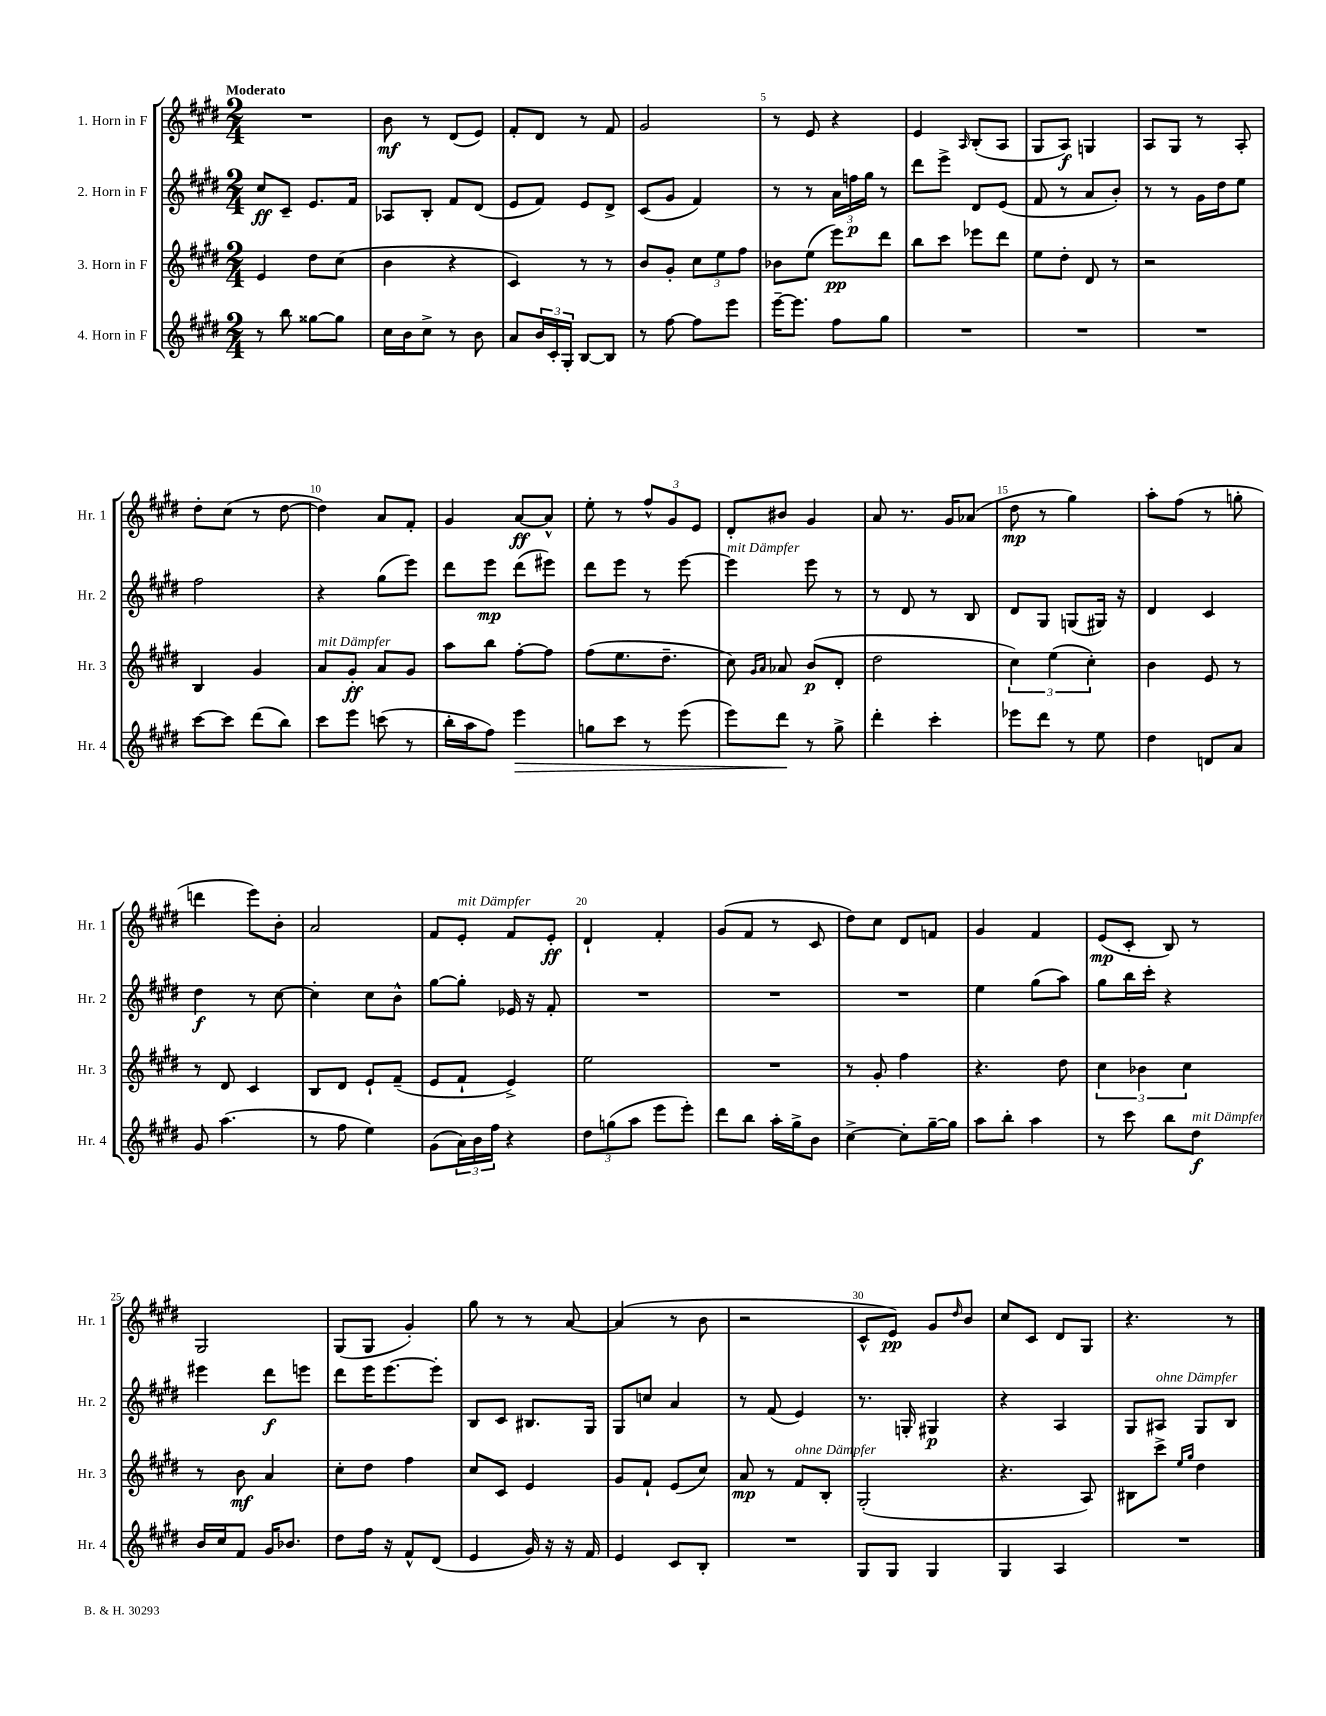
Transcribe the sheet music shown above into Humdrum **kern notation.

**kern	**kern	**kern	**kern
*staff4	*staff3	*staff2	*staff1
*clefG2	*clefG2	*clefG2	*clefG2
*k[f#c#g#d#]	*k[f#c#g#d#]	*k[f#c#g#d#]	*k[f#c#g#d#]
*M2/4	*M2/4	*M2/4	*M2/4
8r	4e/	8cc#/L	2r
8bb\	.	8c#~/J	.
[8gg##\L	8dd#\L	8.e/L	.
8gg##\]J	(8cc#\J	.	.
.	.	16f#/Jk	.
=	=	=	=
16cc#\LL	4b\	8A-/L	8b\
16b\J	.	.	.
8cc#^\J	.	8B'/J	8r
8r	4r	8f#/L	(8d#/L
8b\	.	(8d#/J	8e/J)
=	=	=	=
8a/L	4c#/)	8e/L	8f#'/L
24b/L	.	8f#/J)	8d#/J
24c#'/	.	.	.
24G#'/JJ	.	.	.
[8B/L	8r	8e/L	8r
8B/]J	8r	8d#^/J	8f#/
=	=	=	=
8r	8b/L	(8c#/L	2g#/
[8ff#\	8g#'/J	8g#/J	.
8ff#\]L	12cc#\L	4f#/)	.
.	12ee\	.	.
8eee\J	.	.	.
.	12ff#\J	.	.
=	=	=	=
[16eee~\LK	8b-\L	8r	8r
8.eee\]J	.	.	.
.	(8ee\J	8r	8e/
8ff#\L	8eee\L)	24a\LL	4r
.	.	24ff\	.
.	.	24gg#\JJ	.
8gg#\J	8ddd#\J	8r	.
=	=	=	=
2r	8bb\L	8ddd#\L	4e/
.	8ccc#\J	8eee^\J	.
.	.	.	16qqA/
.	8eee-\L	8d#/L	(8B'/L
.	8ddd#\J	(8e/J	8A/J
=	=	=	=
2r	8ee\L	8f#/	8G#/L
.	8dd#'\J	8r	8A/J)
.	8d#/	8a/L	4G/
.	8r	8b'/J)	.
=	=	=	=
2r	2r	8r	8A/L
.	.	8r	8G#/J
.	.	16g#\LL	8r
.	.	16dd#\J	.
.	.	8ee\J	8A'/
=	=	=	=
[8ccc#\L	4B/	2ff#\	8dd#'\L
8ccc#\]J	.	.	(8cc#\J
(8ddd#\L	4g#/	.	8r
8bb\J)	.	.	[8dd#\
=	=	=	=
8ccc#\L	8a/L	4r	4dd#\])
8eee\J	8g#'/J	.	.
(8ccc\	8a/L	(8gg#\L	8a/L
8r	8g#/J	8eee\J)	8f#'/J
=	=	=	=
16bb'\LL	8aa\L	8ddd#\L	4g#/
16aa\J	.	.	.
8ff#\J)	8bb\J	8eee\J	.
4eee\	[8ff#'\L	(8ddd#\L	[8a/L
.	8ff#\]J	8eee#\J)	8a^^/]J
=	=	=	=
8gg\L	(8ff#\L	8ddd#\L	8ee'\
8ccc#\J	8.ee\	8eee\J	8r
8r	.	8r	12ff#^^/L
.	8.dd#~\J	.	.
.	.	.	12g#/
(8eee\	.	[8eee\	.
.	.	.	12e/J
=	=	=	=
8eee\L)	8cc#\)	4eee\]	8d#'/L
.	16qqg#/LL	.	.
.	16qqa/JJ	.	.
8ddd#\J	8a-/	.	8b#/J
8r	(8b/L	8eee\	4g#/
8gg#^\	8d#'/J	8r	.
=	=	=	=
4ddd#'\	2dd#\	8r	8a/
.	.	8d#/	8.r
4ccc#'\	.	8r	.
.	.	.	16g#/LK
.	.	8B/	(8a-/J
=	=	=	=
8eee-\L	6cc#\)	8d#/L	8dd#\
8ddd#\J	.	8G#/J	8r
.	(6ee\	.	.
8r	.	(8G/L	4gg#\)
.	6cc#'\)	.	.
8ee\	.	16G#/Jk)	.
.	.	16r	.
=	=	=	=
4dd#\	4b\	4d#/	8aa'\L
.	.	.	(8ff#\J
8d/L	8e/	4c#/	8r
8a/J	8r	.	8gg'\
=	=	=	=
8g#/	8r	4dd#\	4ddd\
(4.aa\	8d#/	.	.
.	4c#/	8r	8eee\L)
.	.	[8cc#\	8b'\J
=	=	=	=
8r	8B/L	4cc#'\]	2a/
8ff#\	8d#/J	.	.
4ee\)	8e`/L	8cc#\L	.
.	(8f#~/J	8b^^\J	.
=	=	=	=
(8g#\L	8e/L	[8gg#\L	8f#/L
24a\L)	8f#`/J	8gg#'\]J	8e'/J
24b\	.	.	.
24ff#\JJ	.	.	.
4r	4e^/)	16e-/	8f#/L
.	.	16r	.
.	.	8f#'/	8e'/J
=	=	=	=
12dd#\L	2ee\	2r	4d#`/
(12gg\	.	.	.
12aa\J	.	.	.
8eee\L	.	.	4f#'/
8eee'\J)	.	.	.
=	=	=	=
8ddd#\L	2r	2r	(8g#/L
8bb\J	.	.	8f#/J
16aa'\LL	.	.	8r
16gg#^\J	.	.	.
8b\J	.	.	8c#/
=	=	=	=
[4cc#^\	8r	2r	8dd#\L)
.	8g#'/	.	8cc#\J
8cc#'\]L	4ff#\	.	8d#/L
[16gg#~\L	.	.	8f/J
16gg#\]JJ	.	.	.
=	=	=	=
8aa\L	4.r	4ee\	4g#/
8bb'\J	.	.	.
4aa\	.	(8gg#\L	4f#/
.	8dd#\	8aa\J)	.
=	=	=	=
8r	6cc#\	8gg#\L	(8e/L
8ccc#\	.	16bb\L	8c#'/J
.	6b-\	.	.
.	.	16ccc#'\JJ	.
8bb\L	.	4r	8B/)
.	6cc#\	.	.
8dd#\J	.	.	8r
=	=	=	=
16b/LL	8r	4eee#\	2G#/
16cc#/J	.	.	.
8f#/J	8b\	.	.
16g#/LK	4a/	8ddd#\L	.
8.b-/J	.	.	.
.	.	8eee\J	.
=	=	=	=
8dd#\L	8cc#'\L	8ddd#\L	(8G#/L
16ff#\Jk	8dd#\J	16eee\K	8G#/J
16r	.	[8.eee\	.
8f#^^/L	4ff#\	.	4g#'/)
(8d#/J	.	8eee'\]J	.
=	=	=	=
4e/	8cc#/L	8B/L	8gg#\
.	8c#/J	8c#/J	8r
16g#/)	4e/	8.B#/L	8r
16r	.	.	.
16r	.	.	[8a/
16f#/	.	16G#/Jk	.
=	=	=	=
4e/	8g#/L	8G#/L	(4a/]
.	8f#`/J	8cc/J	.
8c#/L	(8e/L	4a/	8r
8B'/J	8cc#/J)	.	8b\
=	=	=	=
2r	8a/	8r	2r
.	8r	(8f#/	.
.	8f#/L	4e/)	.
.	8B'/J	.	.
=	=	=	=
8G#/L	(2G#'/	8.r	8c#^^/L
8G#/J	.	.	8e/J)
.	.	16G'/	.
4G#/	.	4G#/	8g#/L
.	.	.	16qqdd#/
.	.	.	8b/J
=	=	=	=
4G#/	4.r	4r	8cc#/L
.	.	.	8c#/J
4A/	.	4A/	8d#/L
.	8A/)	.	8G#/J
=	=	=	=
2r	8B#\L	8G#/L	4.r
.	8ccc#^\J	8A#/J	.
.	16qqee/LL	.	.
.	16qqgg#/JJ	.	.
.	4dd#\	8G#/L	.
.	.	8B/J	8r
==	==	==	==
*-	*-	*-	*-
